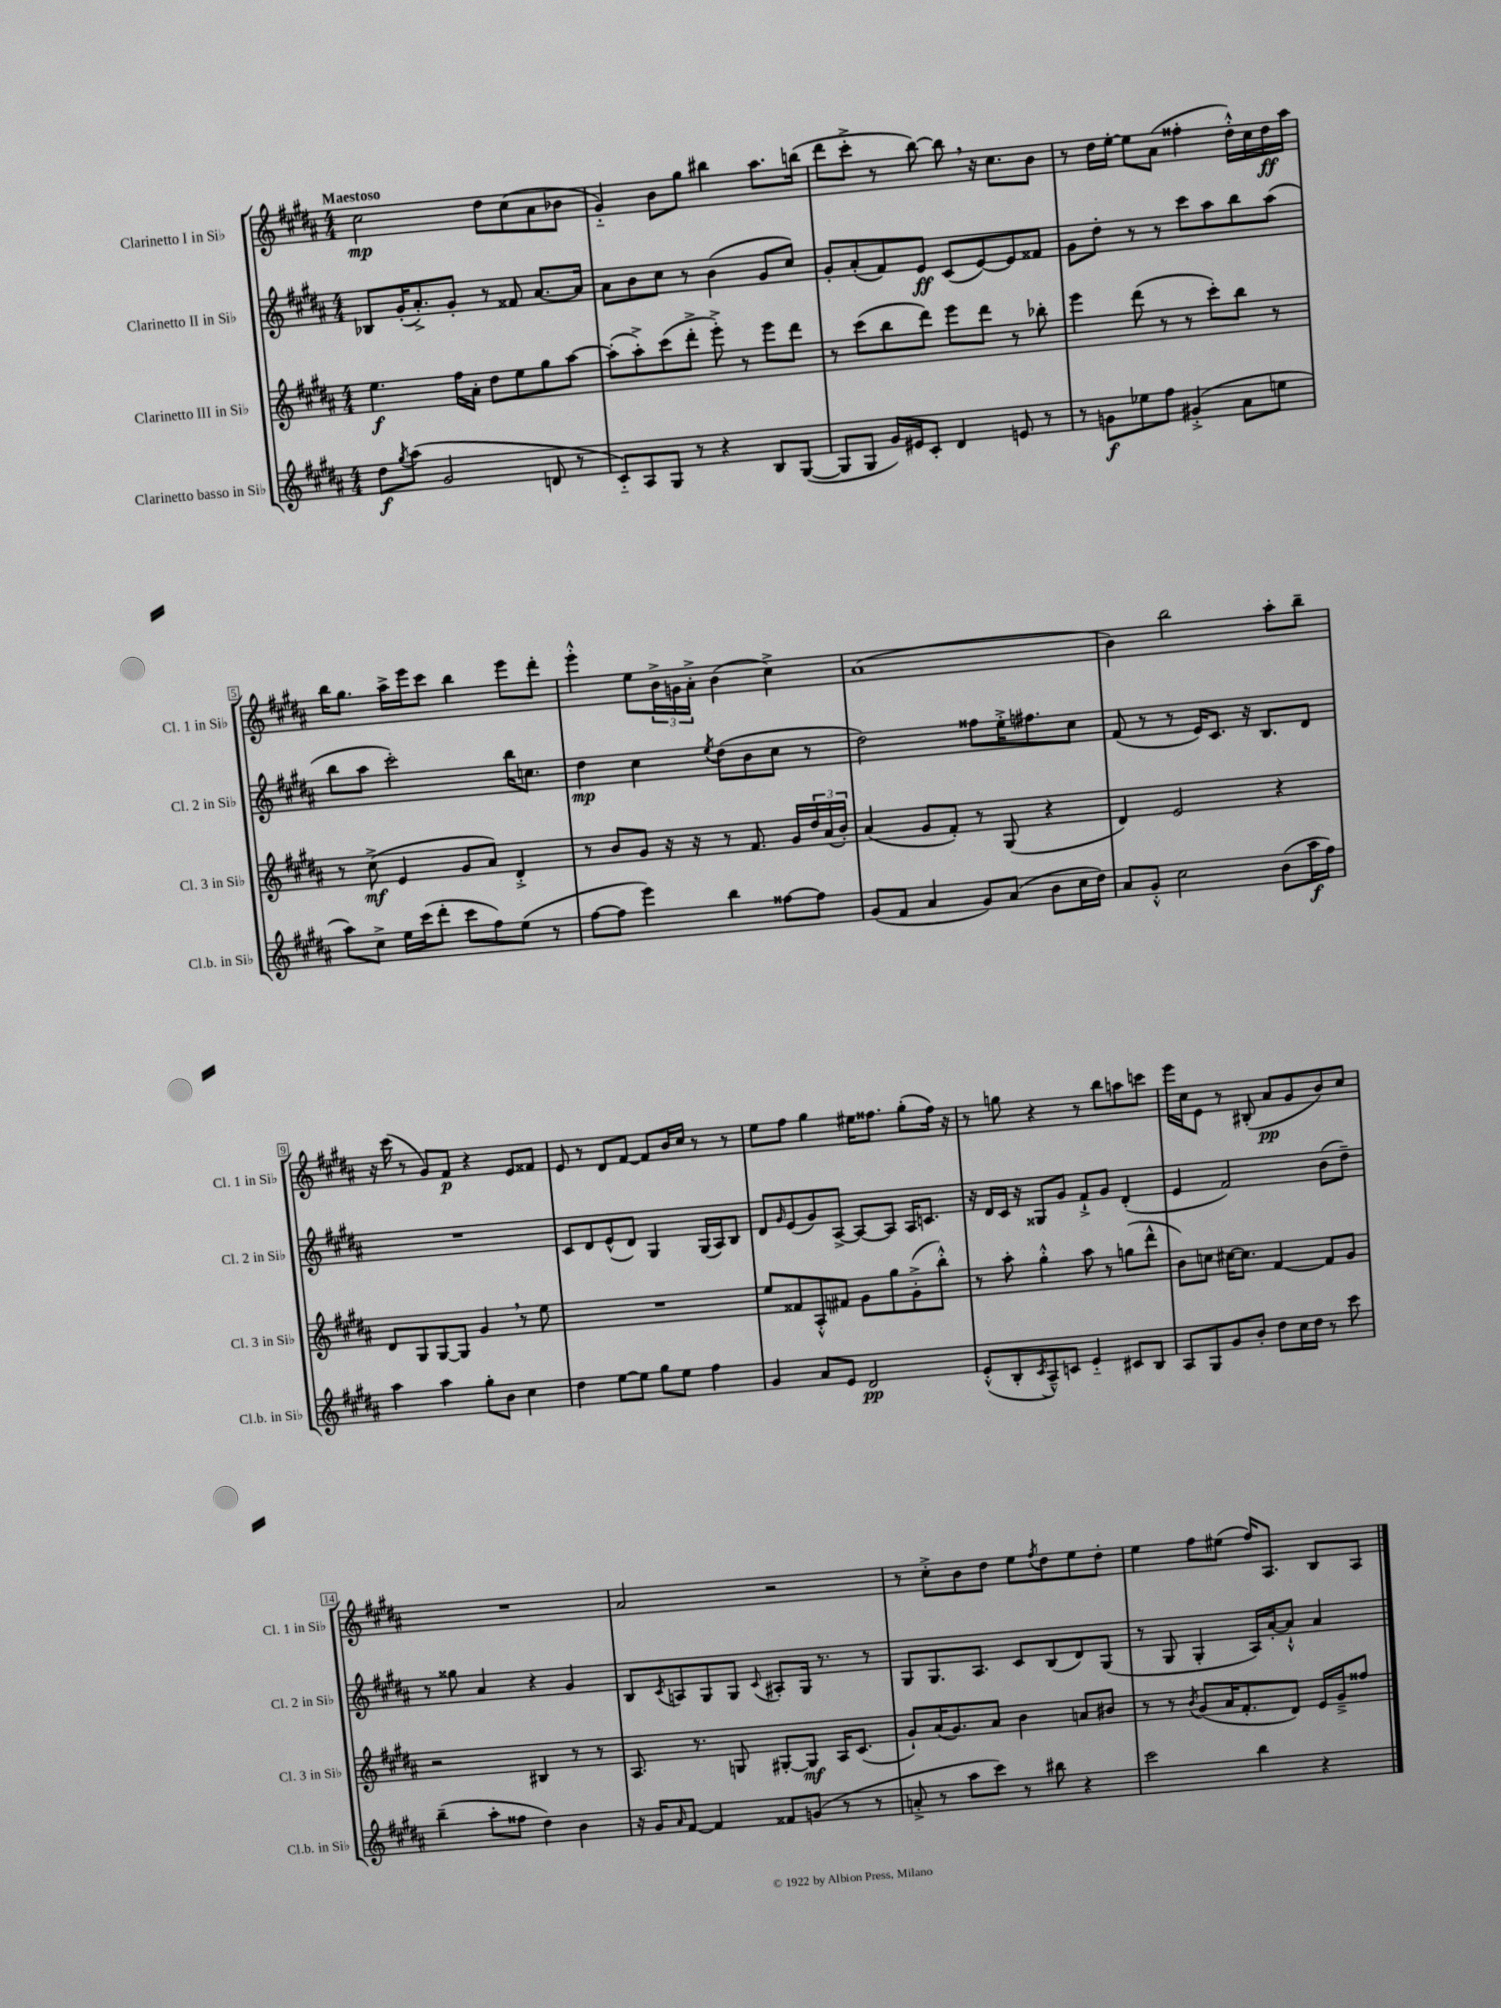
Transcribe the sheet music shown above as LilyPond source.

<<
\new StaffGroup <<
\new Staff = "s0" \with { instrumentName = "Clarinetto I in Sib" shortInstrumentName = "Cl. 1 in Sib" } {
    \clef treble \key b \major \numericTimeSignature \time 4/4 \tempo "Maestoso"
    cis''2\mp dis''8 cis''8( ais'8 bes'8 |
    gis'4-_) b'8 gis''8 bis''4 ais''8. b''16( |
    dis'''8 cis'''8-.-> r8 b''8~) b''8 \breathe r16 cis''8. b'8 |
    r8 dis''16 e''16~-. e''8 ais'8( fisis''4-. dis''16-.-^) cis''16 dis''16\ff ais''16 |
    b''16 gis''8. ais''16-> e'''16 cis'''8 b''4 e'''8 dis'''8-. |
    e'''4-.-^ e''8 \tuplet 3/2 { b'16-> g'16 ais'16-.-> } b'4( cis''4->) |
    ais'1( |
    b'4) b''2 ais''8-. b''8-- |
    r16 cis'''16( r8 gis'8) fis'8\p r4 e'8 fisis'8 |
    e'8 r8 dis'8 fis'8~ fis'8 b'16 cis''16 r8 r8 |
    e''8 fis''8 gis''4 eis''16 fisis''8. gis''8-.( fisis''16) r16 |
    r8 g''8 r4 r8 b''8 a''8 c'''8 |
    e'''16 cis''16 e'8 r8 bis8-.( ais'8\pp gis'8 b'8) cis''8 |
    R1 |
    ais'2 r2 |
    r8 cis''8-.-> b'8 dis''8 e''8 \acciaccatura { fis''8 } dis''8 e''8 dis''8-. |
    e''4 fis''8 eis''8( fis''16) ais8. b8 ais8 \bar "|." |
}
\new Staff = "s1" \with { instrumentName = "Clarinetto II in Sib" shortInstrumentName = "Cl. 2 in Sib" } {
    \clef treble \key b \major \numericTimeSignature \time 4/4
    bes8 gis'16-.( ais'8.-.->) gis'8-. r8 fisis'8 ais'8.~ ais'16 |
    ais'8 b'8 cis''8 r8 b'4( gis'8 cis''8) |
    gis'8-. ais'8-.( fis'8) e'8\ff cis'8( e'8~) e'8 fisis'8 |
    gis'8 dis''8-. r8 r8 cis'''8 ais''8 b''8 ais''8( |
    b''8 ais''8 cis'''2-.) b''16 c''8. |
    dis''4\mp cis''4 \acciaccatura { e''8 } dis''8( b'8 cis''8 r8 |
    dis''2) fisis''8 e''16-.-> fis''8. cis''8 |
    fis'8( r8 r8 e'16) cis'8. r16 b8. dis'8 |
    R1 |
    cis'8 dis'8 e'8-^( dis'8) gis4 gis16( ais16) b8 |
    dis'8 \grace { gis'16 } e'8( gis'8) ais8~-> ais8~ ais8 ais16 c'8. |
    r16 dis'16 cis'16 r16 gisis8 gis'8 fis'8-!-> gis'8 dis'4-.( |
    e'4 fis'2) b'8( dis''8--) |
    r8 gisis''8 ais'4 r4 gis'4 |
    b8 \acciaccatura { cis'8 } a8 gis8 gis8 \appoggiatura { cis'8 } ais8-. gis16 r8. r8 |
    gis8 gis8. ais8. cis'8 b8( dis'8) gis8( |
    r8 gis8 gis4-. ais16) ais'16~-. ais'8-!-^ ais'4 \bar "|." |
}
\new Staff = "s2" \with { instrumentName = "Clarinetto III in Sib" shortInstrumentName = "Cl. 3 in Sib" } {
    \clef treble \key b \major \numericTimeSignature \time 4/4
    e''4.\f fis''16 ais'16-. dis''8 e''8 gis''8 ais''8~ |
    ais''8-.( ais''8-.->) cis'''8( dis'''8-.-> e'''8-.->) r8 e'''8 dis'''8 |
    r8 cis'''8( b''8 dis'''8) e'''8 dis'''8 r8 bes''8-. |
    e'''4 dis'''8( r8 r8 cis'''8-.) b''8 r8 |
    r8 cis''8->\mf( e'4 gis'8 ais'8) dis'4-.-> |
    r8 b'8 gis'8 r16 r16 r8 fis'8. gis'16 \tuplet 3/2 { dis''16 ais'16( b'16-.) } |
    ais'4( gis'8 fis'8-.) r8 gis8( r4 |
    dis'4) e'2 r4 |
    dis'8 gis8 gis8~ gis8 gis'4 \breathe r8 e''8 |
    R1 |
    e''8 fisis'8 ais8-.-^ fis'8 gis'8 gis''8 gis'8-.->( b''8-.-^) |
    r8 ais''8-. gis''4-.-^ ais''8 r8 g''8( dis'''8-^ |
    b'8) c''8 cis''16~ cis''8. fis'4~ fis'8 gis'8 |
    r2 bis4 r8 r8 |
    ais8. r8. g8 gis8~-. gis8\mf ais16 cis'8.( |
    gis'8-!) ais'16( gis'8.) ais'8 b'4 a'8 bis'8 |
    r8 r8 \acciaccatura { b'8 } gis'8( ais'16 fis'8.-. dis'8) e'16 gis'16---> fisis''8 \bar "|." |
}
\new Staff = "s3" \with { instrumentName = "Clarinetto basso in Sib" shortInstrumentName = "Cl.b. in Sib" } {
    \clef treble \key b \major \numericTimeSignature \time 4/4
    dis''8\f \acciaccatura { gis''8 } ais''8( gis'2 d'8 r8 |
    cis'8-_) ais8 gis8 r8 r4 b8 gis8~( |
    gis8 gis8 gis'16) eis'16 cis'8-. dis'4 e'8 r8 |
    r8 g'8\f ees''8 fis''8 gis'4-.->( ais'8 e''8 |
    ais''8) cis''8-> e''16 cis'''16( dis'''8-. cis'''8 fis''8) e''8( r8 |
    fis''8~ fis''8 e'''4) b''4 fisis''8~ fisis''8 |
    gis'8( fis'8 ais'4 gis'8) ais'8( b'8 cis''16 dis''16) |
    ais'8 gis'8-.-^ cis''2 b'8( ais''16\f fis''16) |
    ais''4 ais''4 gis''8-. b'8 cis''4 |
    dis''4 e''8~ e''8 gis''8 e''8 fis''4 |
    gis'4 ais'8 e'8 dis'2\pp |
    e'8-.-^( b8-. \acciaccatura { cis'8 } ais8---^) c'8 e'4-_ cis'8 b8 |
    ais8 gis8 gis'8 b'8-. dis''8 cis''16 dis''16 r8 cis'''8 |
    b''4--( ais''8-. fisis''8 dis''4) b'4 |
    r16 gis'16 \grace { ais'16 } fis'8~ fis'4 fisis'8 g'8( r8 r8 |
    a'8-.-> r8 ais''8 cis'''8) r8 bis''8 r4 |
    cis'''2 b''4 r4 \bar "|." |
}
>>
>>
\layout { \context { \Score \override BarNumber.stencil = #(make-stencil-boxer 0.1 0.3 ly:text-interface::print) } }
